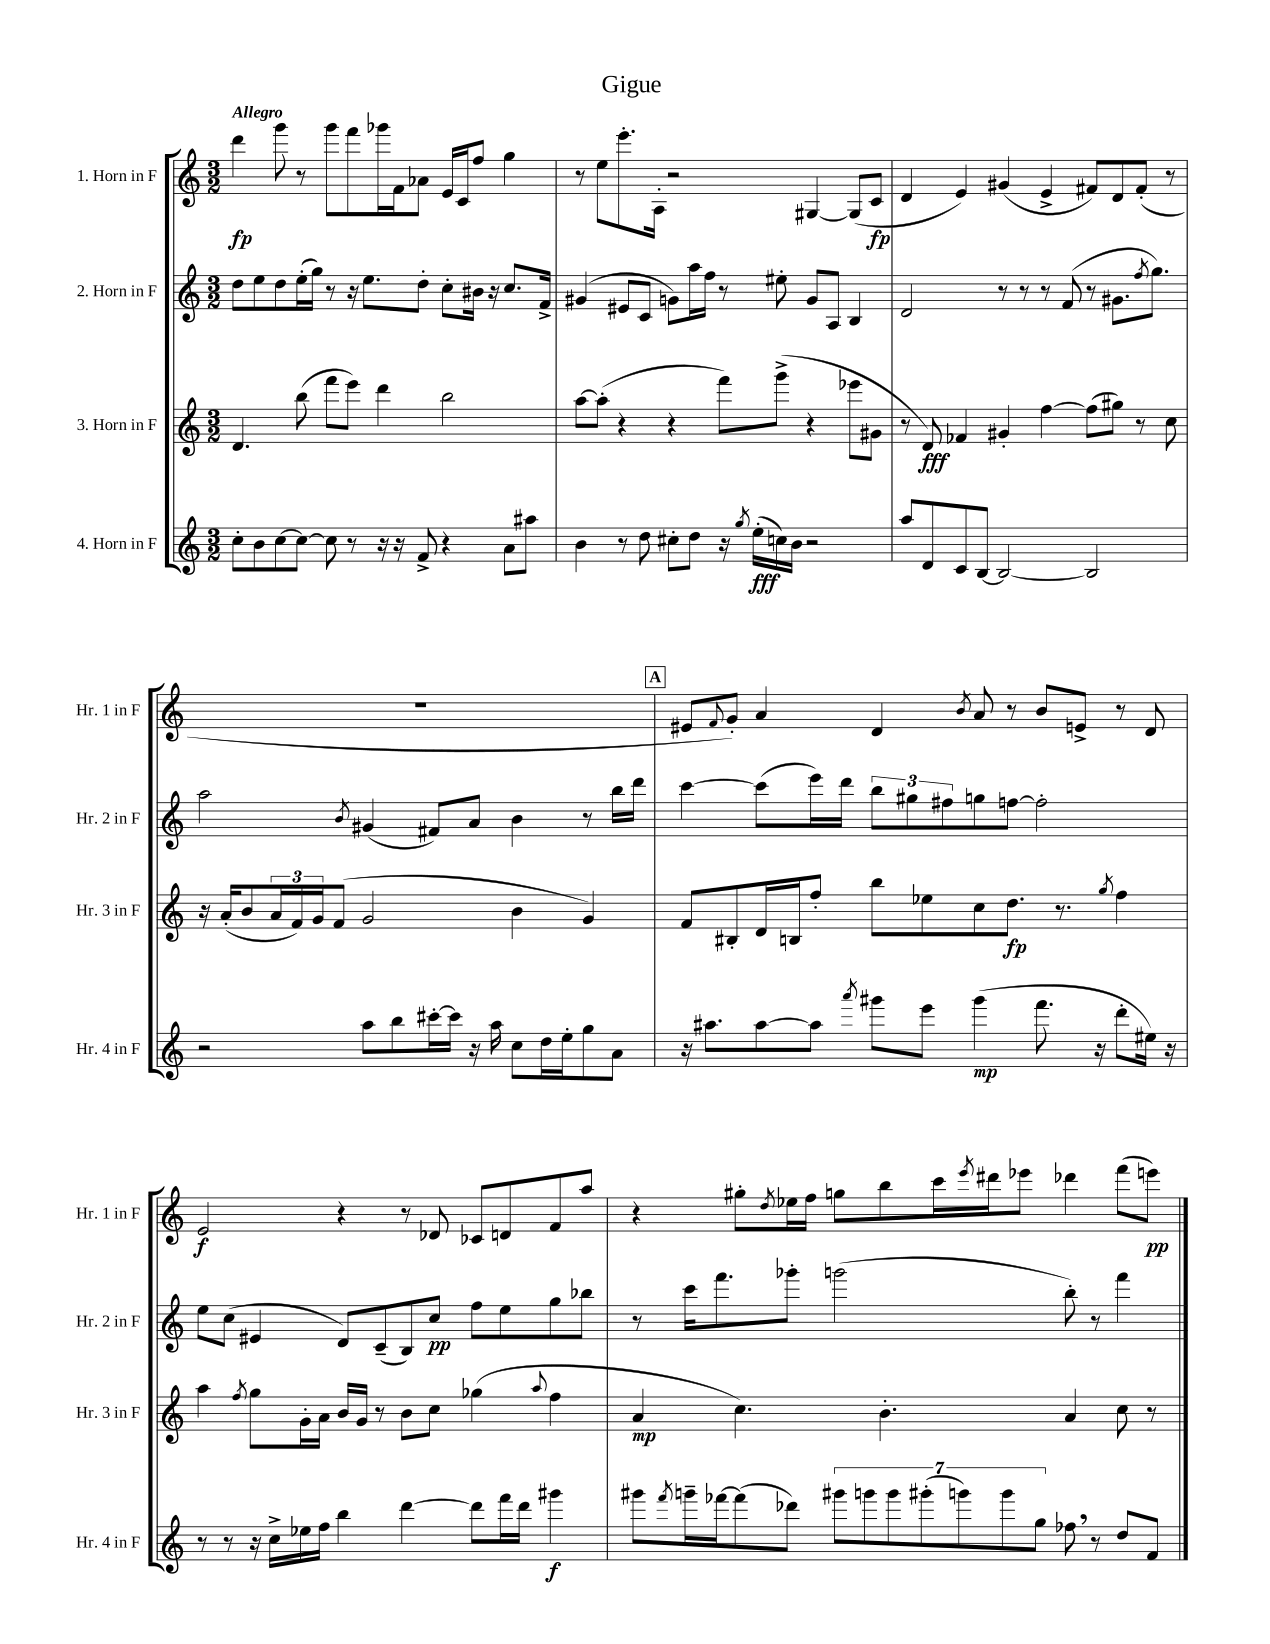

**kern	**kern	**kern	**kern
*staff4	*staff3	*staff2	*staff1
*clefG2	*clefG2	*clefG2	*clefG2
*k[]	*k[]	*k[]	*k[]
*M3/2	*M3/2	*M3/2	*M3/2
8cc'\L	4.d/	8dd\L	4ddd\
8b\	.	8ee\	.
[8cc\	.	8dd\	8ggg\
8cc\_J	(8bb\	(16ee'\L	8r
.	.	16gg\JJ)	.
8cc\]	8fff\L	8r	8ggg\L
8r	8eee\J)	16r	8fff\
.	.	8.ee\L	.
16r	4ddd\	.	16ggg-\L
16r	.	.	16f\J
8f^/	.	8dd'\J	8a-\J
4r	2bb\	8cc'\L	16e/LL
.	.	.	16c/J
.	.	16b#\Jk	8ff/J
.	.	16r	.
8a\L	.	8.cc/L	4gg\
8aa#\J	.	.	.
.	.	16f^/Jk	.
=	=	=	=
4b\	[8aa\L	(4g#/	8r
.	(8aa'\]J	.	8ee\L
8r	4r	8e#/L	8.eee'\
8dd\	.	8c/J	.
.	.	.	16A'\Jk
8cc#'\L	4r	8g\L)	2r
8dd\J	.	16aa\L	.
.	.	16ff\JJ	.
16r	8fff\L)	8r	.
8qgg/	.	.	.
(16ee'\LL	.	.	.
16cc\)	(8ggg^\J	8ee#'\	.
16b\JJ	.	.	.
2r	4r	8g/L	[4G#/
.	.	8A/J	.
.	8eee-\L	4B/	(8G#/]L
.	8g#\J	.	8c/J
=	=	=	=
8aa/L	8r	2d/	4d/
8d/	8d/)	.	.
8c/	4f-/	.	4e/)
[8B/J	.	.	.
2B/_	4g#'/	8r	(4g#/
.	.	8r	.
.	[4ff\	8r	4e^/
.	.	(8f/	.
2B/]	(8ff\]L	8r	8f#/L)
.	8gg#\J)	8.g#\L	8d/
.	8r	.	(8f#'/J
.	.	8qff/	.
.	.	8.gg\J)	.
.	8cc\	.	8r
=	=	=	=
2r	16r	2aa\	1.r
.	(16a'/LK	.	.
.	8b/	.	.
.	24a/L	.	.
.	24f/)	.	.
.	24g/J	.	.
.	(8f/J	.	.
.	.	8qb/	.
8aa\L	2g/	(4g#/	.
8bb\	.	.	.
[16ccc#'\L	.	8f#/L)	.
16ccc#\]JJ	.	.	.
16r	.	8a/J	.
16aa\	.	.	.
8cc\L	4b\	4b\	.
16dd\L	.	.	.
16ee'\J	.	.	.
8gg\	4g/)	8r	.
8a\J	.	16bb\LL	.
.	.	16ddd\JJ	.
=	=	=	=
16r	8f/L	[4ccc\	8e#/L
8.aa#\L	.	.	.
.	.	.	8qqf/
.	8B#'/	.	8g'/J)
[8aa#\	16d/L	(8ccc\]L	4a/
.	16B/J	.	.
8aa#\]J	8ff'/J	16eee\L)	.
.	.	16ddd\JJ	.
8qaaa/	.	.	.
8ggg#\L	8bb\L	12bb\L	4d/
.	.	12gg#\	.
8eee\J	8ee-\	.	.
.	.	12ff#\	.
.	.	.	8qb/
(4ggg#\	8cc\	8gg\	8a/
.	8.dd\J	[8ff\J	8r
8.fff\	.	2ff'\]	8b/L
.	8.r	.	.
.	.	.	8e^/J
16r	.	.	.
.	8qgg/	.	.
8ddd'\L	4ff\	.	8r
16ee#\Jk)	.	.	8d/
16r	.	.	.
=	=	=	=
8r	4aa\	8ee\L	2e/
8r	.	(8cc\J	.
.	8qff/	.	.
16r	8gg\L	4e#/	.
16cc^\LL	.	.	.
16ee-\	16g'\L	.	.
16ff\JJ	16a\JJ	.	.
4bb\	16b/LL	8d/L)	4r
.	16g/JJ	.	.
.	8r	(8c~/	.
[4ddd\	8b\L	8B/)	8r
.	8cc\J	8cc/J	8d-/
8ddd\]L	(4gg-\	8ff\L	8c-/L
16fff\L	.	8ee\	8d/
16ddd\JJ	.	.	.
.	8qqaa/	.	.
4ggg#\	4ff\	8gg\	8f/
.	.	8bb-\J	8aa/J
=	=	=	=
8ggg#\L	4a/	8r	4r
8qfff/	.	.	.
16ggg~\L	.	16ccc\LK	.
[16fff-\J	.	8.fff\	.
(8fff-\]	4.cc\)	.	8gg#'\L
.	.	.	8qdd/
8ddd-\J)	.	8ggg-'\J	16ee-\L
.	.	.	16ff\JJ
14ggg#\L	.	(2ggg\	8gg\L
14ggg\	.	.	.
.	4.b'\	.	8bb\
14ggg\	.	.	.
(14ggg#'\	.	.	.
.	.	.	16ccc\L
14ggg\)	.	.	.
.	.	.	8qeee/
.	.	.	16ddd#\J
14ggg\	.	.	.
.	.	.	8eee-\J
14gg\J	.	.	.
8ff-\	4a/	8bb'\)	4ddd-\
8r	.	8r	.
8dd/L	8cc\	4fff\	(8fff\L
8f/J	8r	.	8eee\J)
==	==	==	==
*-	*-	*-	*-
